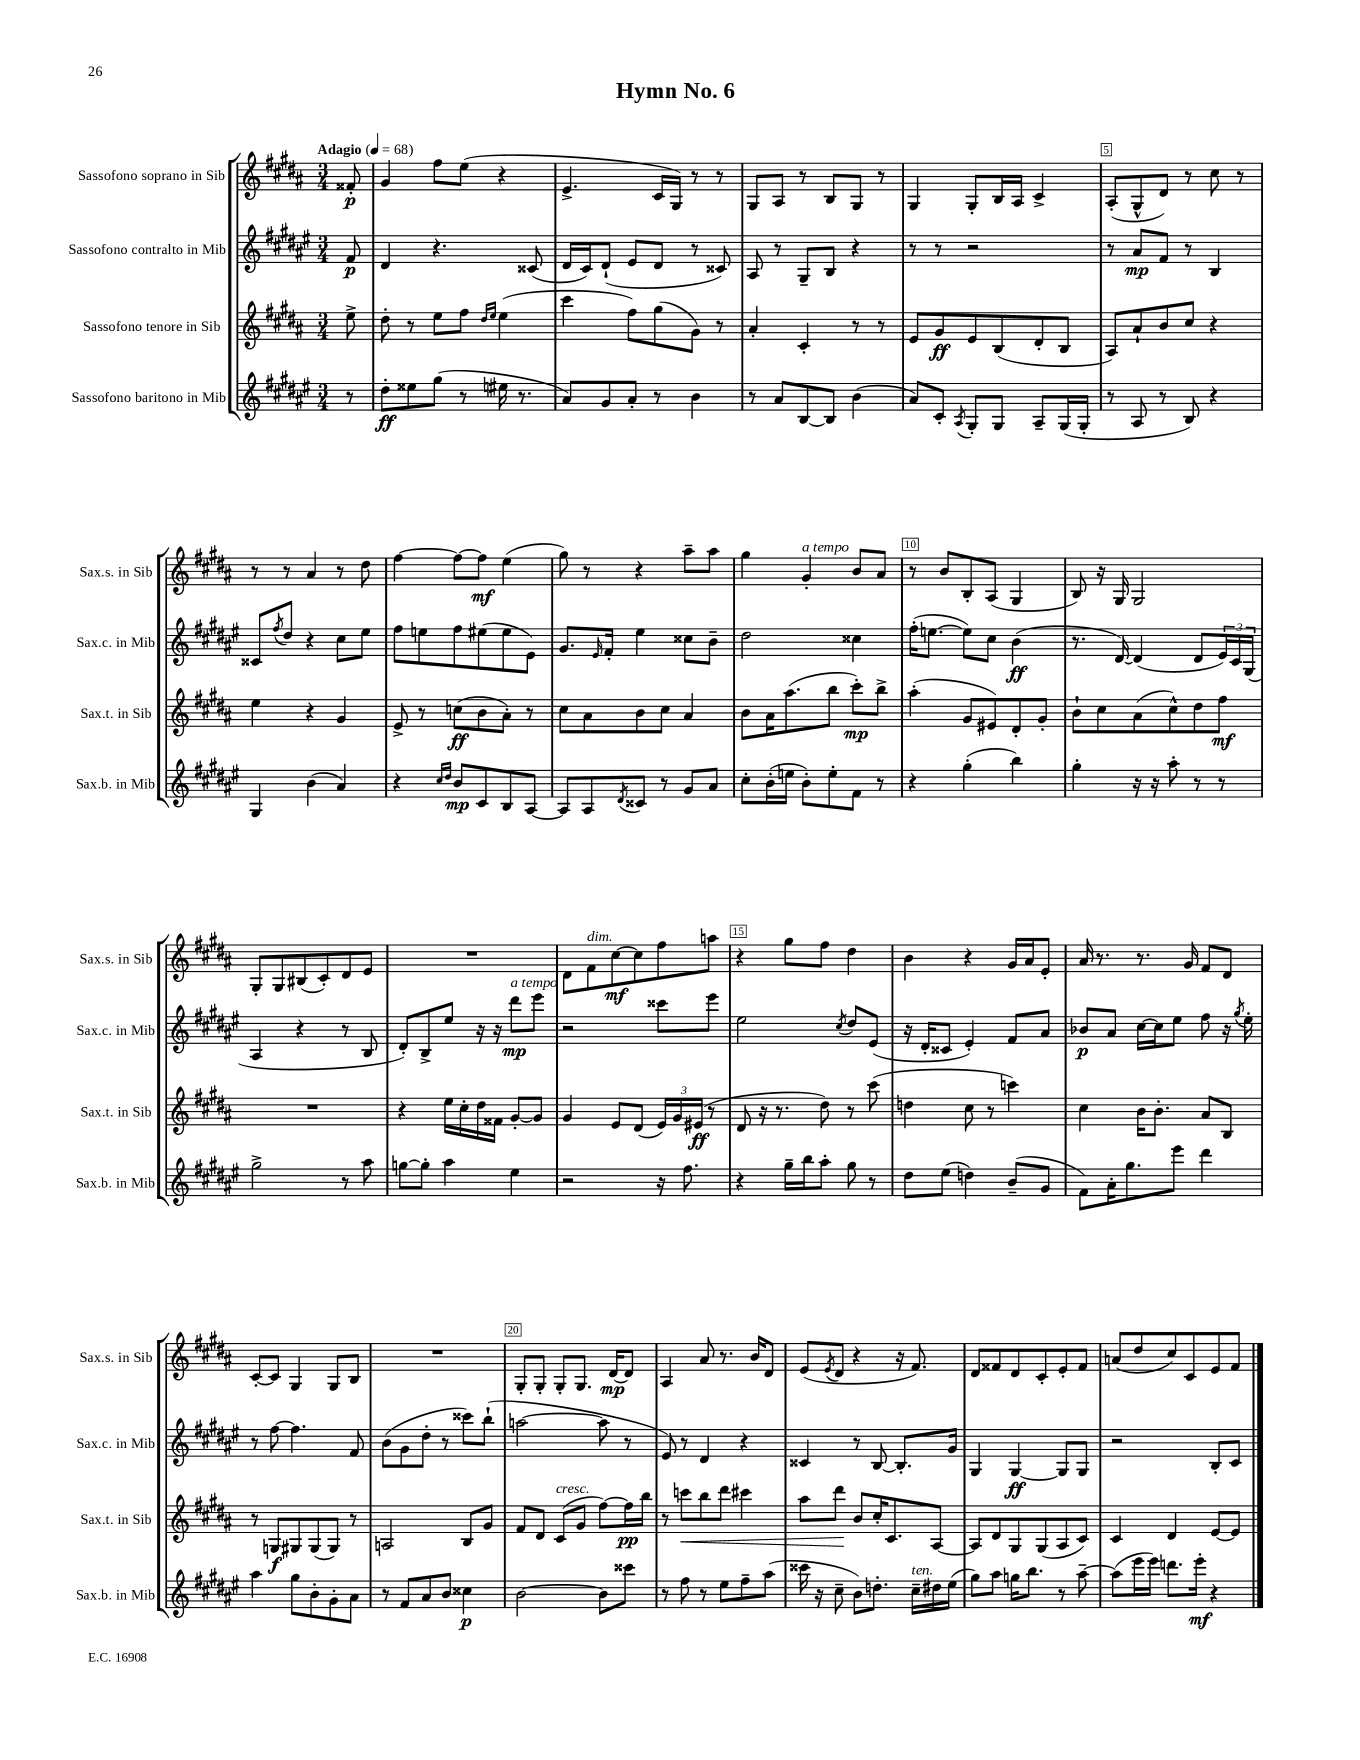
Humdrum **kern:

**kern	**kern	**kern	**kern
*staff4	*staff3	*staff2	*staff1
*clefG2	*clefG2	*clefG2	*clefG2
*k[f#c#g#d#a#e#]	*k[f#c#g#d#a#]	*k[f#c#g#d#a#e#]	*k[f#c#g#d#a#]
*M3/4	*M3/4	*M3/4	*M3/4
*MM68	*MM68	*MM68	*MM68
8r	8ee^\	8f#/	8f##'/
=	=	=	=
8dd#'\L	8dd#'\	4d#/	4g#/
8ee##\	8r	.	.
(8gg#\J	8ee\L	4.r	8ff#\L
8r	8ff#\J	.	(8ee\J
.	16qqdd#/LL	.	.
.	16qqee/JJ	.	.
16ee#\	(4ee\	.	4r
8.r	.	.	.
.	.	(8c##/	.
=	=	=	=
8a#/L)	4ccc#\	16d#/LL	4.e^/
.	.	16c#/J)	.
8g#/	.	(8d#`/J	.
8a#'/J	8ff#\L)	8e#/L	.
8r	(8gg#\	8d#/J	16c#/LL
.	.	.	16G#/JJ)
4b\	8g#\J)	8r	8r
.	8r	8c##/)	8r
=	=	=	=
8r	4a#'/	8A#/	8G#/L
8a#/L	.	8r	8A#/J
[8B/	4c#'/	8G#~/L	8r
8B/]J	.	8B/J	8B/L
(4b\	8r	4r	8G#/J
.	8r	.	8r
=	=	=	=
8a#/L)	8e/L	8r	4G#/
8c#'/J	8g#/	8r	.
8qA#/	.	.	.
8G#'/L	8e/	2r	8G#'/L
8G#/J	(8B/	.	16B/L
.	.	.	16A#/JJ
8A#~/L	8d#'/	.	4c#^/
(16G#/L	8B/J	.	.
16G#'/JJ	.	.	.
=	=	=	=
8r	8A#/L)	8r	(8A#'/L
8A#/	8a#`/	8a#/L	8G#^^/
8r	8b/	8f#/J	8d#/J)
8B/)	8cc#/J	8r	8r
4r	4r	4B/	8cc#\
.	.	.	8r
=	=	=	=
4G#/	4ee\	8c##/L	8r
.	.	8qff#/	.
.	.	8dd#/J	8r
(4b\	4r	4r	4a#/
4a#/)	4g#/	8cc#\L	8r
.	.	8ee#\J	8dd#\
=	=	=	=
4r	8e^/	8ff#\L	[4ff#\
.	8r	8ee\	.
16qqcc#/LL	.	.	.
16qqdd#/JJ	.	.	.
8b/L	(8cc\L	8ff#\	8ff#\_L
8c#/	8b\	(8ee#\	8ff#\]J
8B/	8a#'\J)	8ee#\	(4ee\
[8A#/J	8r	8e#\J)	.
=	=	=	=
8A#/]L	8cc#\L	8.g#/L	8gg#\)
8A#/	8a#\	.	8r
.	.	16qqe#/	.
.	.	16f#'/Jk	.
8qd#/	.	.	.
8c##/J	8b\	4ee#\	4r
8r	8cc#\J	.	.
8g#/L	4a#/	8cc##\L	8aa#~\L
8a#/J	.	8b~\J	8aa#\J
=	=	=	=
8cc#'\L	8b\L	2dd#\	4gg#\
(16b'\L	16a#\K	.	.
16ee\JJ	(8.aa#\	.	.
8b'\L)	.	.	4g#'/
8ee'\	8bb\J	.	.
8f#\J	8ccc#'\L)	4cc##\	8b/L
8r	8bb^\J	.	8a#/J
=	=	=	=
4r	(4aa#'\	(16ff#'\LK	8r
.	.	[8.ee\J	.
.	.	.	8b/L
(4gg#'\	8g#/L	8ee\]L)	8B'/
.	8e#/)	8cc#\J	(8A#/J
4bb\)	8d#'/	(4b\	4G#/
.	8g#'/J	.	.
=	=	=	=
4gg#'\	8b`\L	8.r	8B/)
.	8cc#\	.	16r
.	.	[16d#/)	16G#/
16r	(8a#\	(4d#/]	2G#/
16r	.	.	.
8aa#'\	8cc#^^\)	.	.
8r	8dd#\	8d#/L	.
8r	8ff#\J	24e#/L)	.
.	.	24c#/	.
.	.	(24G#/JJ	.
=	=	=	=
2gg#^\	2.r	4A#/	8G#'/L
.	.	.	8G#/
.	.	4r	(8B#/
.	.	.	8c#'/)
8r	.	8r	8d#/
8aa#\	.	8B/	8e/J
=	=	=	=
[8gg\L	4r	8d#'/L)	2.r
8gg'\]J	.	8B^/	.
4aa#\	16ee\LL	8ee#/J	.
.	16cc#'\	.	.
.	16dd#\	16r	.
.	16f##\JJ	16r	.
4ee#\	[8g#'/L	8ddd#\L	.
.	8g#/]J	8eee#\J	.
=	=	=	=
2r	4g#/	2r	8d#\L
.	.	.	8f#\
.	8e/L	.	[8cc#\
.	(8d#/J	.	8cc#\]
16r	24e/LL)	8ccc##\L	8ff#\
.	24g#/	.	.
8.ff#\	.	.	.
.	(24e#/JJ	.	.
.	8r	8eee#\J	8aa\J
=	=	=	=
4r	8d#/	2ee#\	4r
.	16r	.	.
.	8.r	.	.
16gg#~\LL	.	.	8gg#\L
16bb\J	.	.	.
8aa#'\J	8dd#\)	.	8ff#\J
.	.	8qcc#/	.
8gg#\	8r	8dd#/L	4dd#\
8r	(8ccc#\	(8e#/J	.
=	=	=	=
8dd#\L	4dd\	16r	4b\
.	.	16d#'/LK	.
(8ee#\J	.	8c##/J	.
4dd\)	8cc#\	4e#'/)	4r
.	8r	.	.
(8b~/L	4ccc\)	8f#/L	16g#/LL
.	.	.	16a#/J
8g#/J	.	8a#/J	8e'/J
=	=	=	=
8f#\L)	4cc#\	8b-/L	16a#/
.	.	.	8.r
16a#'\K	.	8a#/J	.
8.gg#\	.	.	.
.	16b\LK	[16cc#\LL	8.r
.	8.b'\J	16cc#\]J	.
8eee#\J	.	8ee#\J	.
.	.	.	16g#/
4ddd#\	8a#/L	8ff#\	8f#/L
.	8B/J	16r	8d#/J
.	.	8qgg#/	.
.	.	16ee#'\	.
=	=	=	=
4aa#\	8r	8r	[8c#'/L
.	8G/L	[8ff#\	8c#/]J
8gg#\L	8G#/	4.ff#\]	4G#/
8b'\	(8G#/	.	.
8g#'\	8G#/J)	.	8G#/L
8a#\J	8r	8f#/	8B/J
=	=	=	=
8r	2A/	(8b\L	2.r
8f#/L	.	8g#\	.
8a#/	.	8dd#'\J	.
8b/J	.	8r	.
4cc##\	8B/L	8ccc##\L)	.
.	8g#/J	(8bb`\J	.
=	=	=	=
[2b\	8f#/L	[2aa\	8G#'/L
.	8d#/J	.	8G#'/J
.	(8c#/L	.	8G#'/L
.	8g#/J	.	8.G#/J
8b\]L	[8ff#\L)	8aa\]	.
.	.	.	[16d#/LK
8ccc##\J	16ff#\]L	8r	8d#/]J
.	16bb\JJ	.	.
=	=	=	=
8r	8r	8e#/)	4A#/
8ff#\	8ccc\L	8r	.
8r	8bb\	4d#/	8a#/
8ee#\L	8ddd#\J	.	8.r
8ff#~\	4ccc#\	4r	.
.	.	.	16b/LK
(8aa#\J	.	.	8d#/J
=	=	=	=
16ccc##\	8aa#\L	4c##/	(8e/L
16r	.	.	.
.	.	.	8qe/
8cc#~\	8ddd#\J	.	8d#/J
8b\L)	8b/L	8r	4r
8.dd'\J	16cc#'/K	[8B/	.
.	8.c#/	.	.
.	.	8.B'/]L	16r
16cc#~\LL	.	.	8.f#/)
16dd#\	[8A#/J	.	.
(16ee#\JJ	.	16g#/Jk	.
=	=	=	=
8gg#\L)	8A#/]L	4G#/	8d#/L
8aa#\J	8d#/	.	8f##/
16gg\LK	8G#/	[4G#/	8d#/
8.bb\J	.	.	.
.	(8G#/	.	8c#'/
8r	8A#/	8G#/]L	8e'/
[8aa#~\	8c#/J)	8G#/J	8f##/J
=	=	=	=
(8aa#\]L	4c#/	2r	(8a/L
16eee#\L	.	.	8dd#/
16eee#\JJ)	.	.	.
8.ddd\L	4d#/	.	8cc#/)
.	.	.	8c#/
16eee#'\Jk	.	.	.
4r	[8e/L	8B'/L	8e/
.	8e/]J	8c#/J	8f#/J
==	==	==	==
*-	*-	*-	*-
